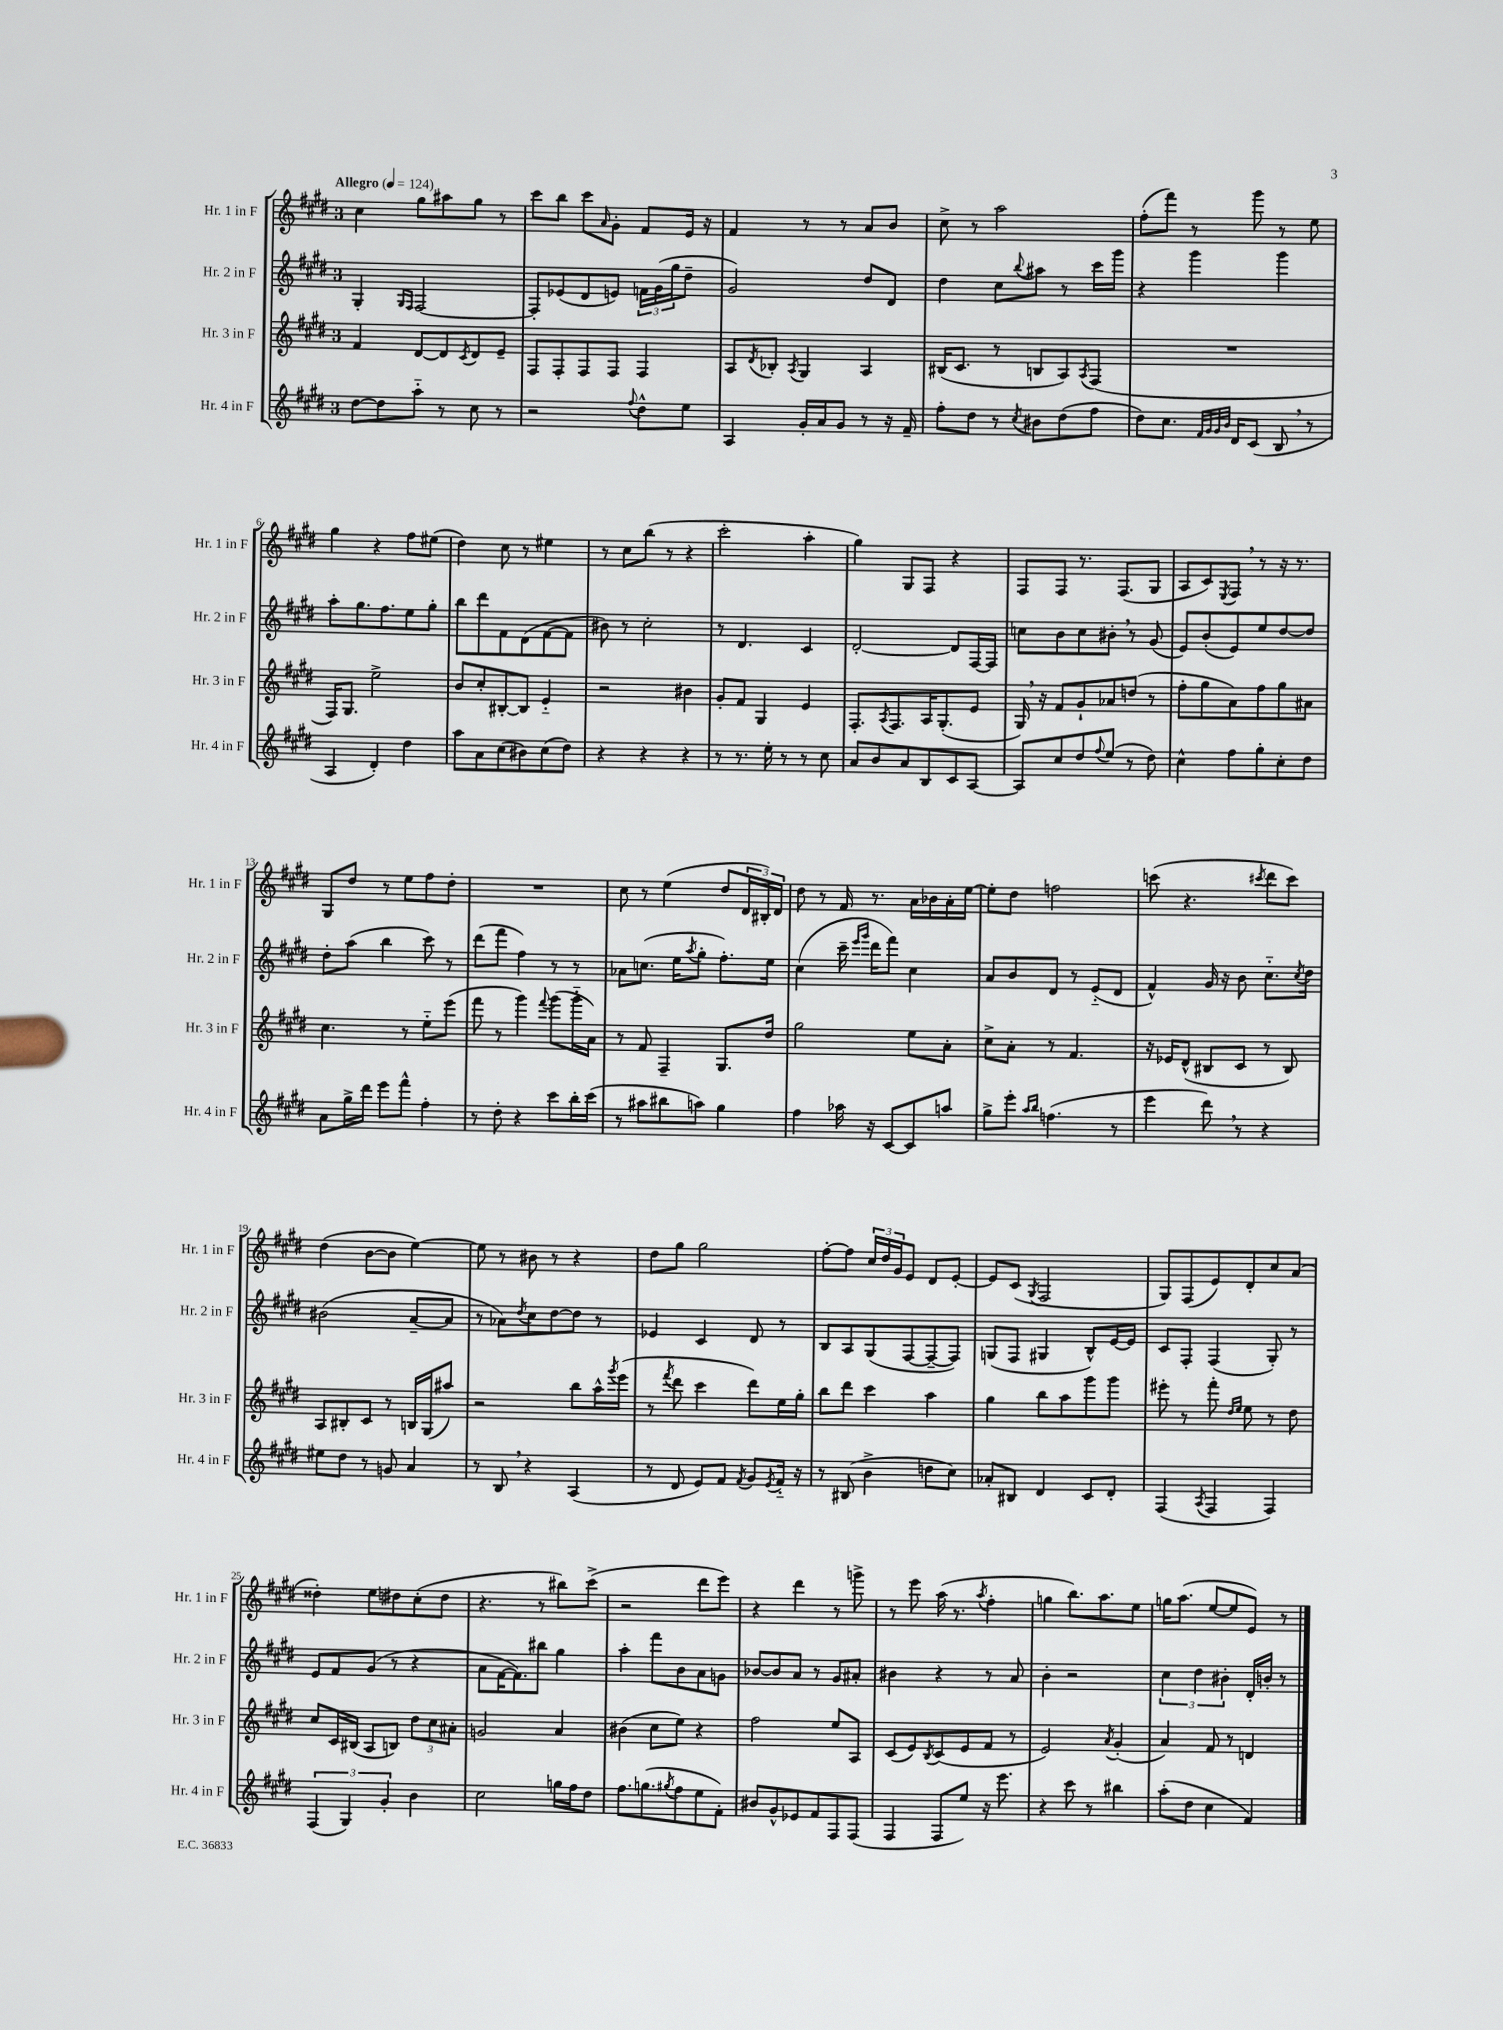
<<
\new StaffGroup <<
\new Staff = "s0" \with { instrumentName = "Hr. 1 in F" shortInstrumentName = "Hr. 1 in F" } {
    \clef treble \key e \major \once \override Staff.TimeSignature.style = #'single-digit \time 3/4 \tempo "Allegro" 4 = 124
    cis''4 gis''8 ais''8 gis''8 r8 |
    cis'''8 b''8 cis'''8 \grace { a'16 } gis'8-. fis'8 e'16 r16 |
    fis'4 r8 r8 a'8 b'8 |
    cis''8-> r8 a''2 |
    fis''8-.( fis'''8) r8 gis'''8 r8 e''8 |
    gis''4 r4 fis''8 eis''8( |
    dis''4) cis''8 r8 eis''4 |
    r8 cis''8 b''8( r8 r4 |
    cis'''2-. a''4-. |
    gis''4) gis8 fis8 r4 |
    fis8 fis8 r8. fis8.( gis8 |
    a8 cis'8) \acciaccatura { e8 } fis8 \breathe r8 r16 r8. |
    gis8 dis''8 r8 e''8 fis''8 dis''8-. |
    R2. |
    cis''8 r8 e''4( dis''8 \tuplet 3/2 { dis'16 bis16-.) dis'16 } |
    dis''8 r8 fis'16 r8. a'16 bes'16 a'16-. e''16~ |
    e''8-. dis''8 f''2 |
    c'''8( r4. \acciaccatura { cis'''8 } dis'''8 cis'''8) |
    dis''4( b'8~ b'8 e''4~) |
    e''8 r8 bis'8 r8 r4 |
    dis''8 gis''8 gis''2 |
    fis''8~-. fis''8 \tuplet 3/2 { cis''16 dis''16 gis'16 } e'8 dis'8 e'8~-. |
    e'8 cis'8( \acciaccatura { gis8 } fis2 |
    gis8) fis8( e'8) dis'8-. cis''8 a'8( |
    disis''4-.) e''8 dis''8 cis''8-.( dis''8 |
    r4. r8 bis''8) cis'''8->( |
    r2 dis'''8 e'''8) |
    r4 dis'''4 r8 g'''8-> |
    r8 e'''8 a''16( r8. \acciaccatura { a''8 } fis''4-. |
    g''4 b''8.) a''8. e''8 |
    g''16 a''8.( e''8~ e''8 e'8) r8 \bar "|." |
}
\new Staff = "s1" \with { instrumentName = "Hr. 2 in F" shortInstrumentName = "Hr. 2 in F" } {
    \clef treble \key e \major \once \override Staff.TimeSignature.style = #'single-digit \time 3/4
    gis4-. \grace { gis16 fis16 } fis2~ |
    fis8-. ees'8( dis'8 e'8) \tuplet 3/2 { f'16 gis'16( gis''16 } dis''8-- |
    gis'2) dis''8 dis'8 |
    dis''4 cis''8 \appoggiatura { b''8 } ais''8 r8 cis'''16 gis'''16 |
    r4 gis'''4 gis'''4 |
    a''8-. gis''8. fis''8. e''8 gis''8-. |
    b''8 dis'''8 fis'8 dis'8( fis'8~ fis'8 |
    bis'8) r8 cis''2-. |
    r8 dis'4. cis'4 |
    dis'2~-. dis'8 fis16~ fis16 |
    c''8 b'8 c''8 bis'8-. \breathe r8 gis'8( |
    e'8) b'8-.( e'8) e''8 dis''8~ dis''8 |
    dis''8-. a''8( b''4 cis'''8) r8 |
    dis'''8( fis'''8 fis''4) r8 r8 |
    aes'8 c''8.( e''16 \acciaccatura { a''8 } gis''8-. fis''8.-.) e''16 |
    cis''4( cis'''16-- \grace { e'''16 gis'''16 } dis'''16 fis'''8) cis''4 |
    a'8 b'8 dis'8 r8 e'8-_( dis'8 |
    fis'4-^) gis'16 r16 b'8 cis''8.-_ \acciaccatura { cis''8 } dis''16 |
    bis'2( a'8~-- a'8 |
    r8 aes'8) \acciaccatura { dis''8 } cis''8 dis''8~ dis''8 r8 |
    ees'4 cis'4 dis'8 r8 |
    b8 a8 gis8( fis8~ fis8~-- fis8) |
    g8( fis8 gis4 b8-^) e'16~ e'16 |
    cis'8 fis8-. fis4( gis8-.) r8 |
    e'8 fis'8 gis'8( r8 r4 |
    a'8 fis'16~ fis'8.) bis''8 gis''4 |
    a''4-. fis'''8 b'8 a'8 g'8 |
    bes'8~ bes'8 a'8 r8 gis'8 ais'8-. |
    bis'4 r4 r8 a'8 |
    b'4-. r2 |
    \tuplet 3/2 { cis''4 dis''4 bis'4-. } dis'16-. b'16-. r8 \bar "|." |
}
\new Staff = "s2" \with { instrumentName = "Hr. 3 in F" shortInstrumentName = "Hr. 3 in F" } {
    \clef treble \key e \major \once \override Staff.TimeSignature.style = #'single-digit \time 3/4
    fis'4 dis'8~ dis'8 \acciaccatura { cis'8 } dis'8 e'8-- |
    fis8 fis8-. fis8 fis8 fis4 |
    a8 \acciaccatura { dis'8 } bes8-. \acciaccatura { a8 } gis4 a4 |
    bis16( cis'8. r8 b8 a8) \acciaccatura { a8 } fis8( |
    R2. |
    fis16) gis8. e''2-> |
    b'8 cis''8-. bis8~-. bis8 e'4-_ |
    r2 bis'4 |
    gis'8-. fis'8 gis4 e'4 |
    fis8.-. \acciaccatura { a8 } fis8. a16 gis8.-.( e'8 |
    gis16) \breathe r16 fis'8 gis'8-! aes'8 d''8( r8 |
    fis''8-. gis''8 a'8) fis''8 gis''8 ais'8 |
    cis''4. r8 e''8-_ e'''8( |
    fis'''8 r8 gis'''4) \appoggiatura { fis'''8 } gis'''8( gis'''16-_ a'16) |
    r8 fis'8 fis4-- gis8. dis''16 |
    gis''2 e''8 a'8-. |
    cis''8-> a'8-. r8 fis'4. |
    r16 ees'16 dis'8-^( bis8 cis'8 r8 bis8) |
    a8 bis8-. cis'8 r8 b16 gis16( ais''8) |
    r2 b''8 a''16-^ \acciaccatura { gis'''8 } e'''16( |
    r8 \acciaccatura { fis'''8 } dis'''8 cis'''4 dis'''8) e''16 gis''16-. |
    b''8 dis'''8 cis'''4 a''4 |
    gis''4 b''8 a''8 gis'''8 gis'''8 |
    eis'''8-. r8 fis'''8-. \grace { dis''16 e''16 } e''8 r8 dis''8 |
    cis''8 cis'16 bis16( a8 b8) \tuplet 3/2 { dis''8 cis''8 ais'8-. } |
    g'2 a'4 |
    bis'4( cis''8 e''8) r4 |
    fis''2 e''8 a8 |
    cis'8( e'8) \acciaccatura { b8 } cis'8( e'8 fis'8 r8 |
    e'2) \acciaccatura { a'8 } gis'4-.( |
    a'4) fis'8 r8 d'4 \bar "|." |
}
\new Staff = "s3" \with { instrumentName = "Hr. 4 in F" shortInstrumentName = "Hr. 4 in F" } {
    \clef treble \key e \major \once \override Staff.TimeSignature.style = #'single-digit \time 3/4
    dis''8~ dis''8 a''8-_ r8 cis''8 r8 |
    r2 \appoggiatura { fis''8 } dis''8-^ e''8 |
    a4 gis'16-. a'16 gis'8 r8 r16 fis'16-- |
    fis''8-. dis''8 r8 \acciaccatura { cis''8 } bis'8 dis''8( fis''8 |
    dis''8) cis''8. \grace { fis'32 gis'32 gis'32 b'32 } dis'16 cis'8( b8 \breathe r8 |
    a4 dis'4-.) dis''4 |
    a''8 a'8 cis''8( bis'8) cis''8( dis''8) |
    r4 r4 r4 |
    r8 r8. e''16-. r8 r8 cis''8 |
    a'8 b'8 a'8 b8 cis'8 a8~ |
    a8 cis''8 dis''8 \appoggiatura { fis''8 } e''8( r8 dis''8) |
    cis''4-^ fis''8 gis''8-. cis''8-. dis''8 |
    a'8 gis''16-> dis'''16 e'''8 fis'''8-^ fis''4-. |
    r8 dis''8-. r4 cis'''8 b''16-. cis'''16( |
    r8 ais''8 bis''8 a''8) gis''4 |
    fis''4 aes''16 r16 cis'8~ cis'8 a''8 |
    gis''8-> e'''8-. \grace { a''16 b''16 } f''4.( r8 |
    e'''4 dis'''8) \breathe r8 r4 |
    eis''8 dis''8 r8 g'8 a'4 |
    r8 b8 \breathe r4 a4( |
    r8 dis'8 e'8) fis'8 \acciaccatura { fis'8 } gis'8 \acciaccatura { e'8 } fis'16-_ r16 |
    r8 bis8( b'4-> d''8 cis''8) |
    aes'8-. bis8 dis'4 cis'8 dis'8-. |
    fis4( \acciaccatura { a8 } fis4 fis4) |
    \tuplet 3/2 { fis4( gis4) gis'4-. } b'4 |
    cis''2 g''16 fis''16 dis''8 |
    fis''8. g''8.( \acciaccatura { gis''8 } fis''8 e''8 fis'8-.) |
    bis'8 gis'8-^ ees'8 fis'8 fis8 fis8( |
    fis4 fis8 e''8) r16 e'''8. |
    r4 cis'''8 r8 bis''4 |
    a''8-.( dis''8 cis''4 fis'4) \bar "|." |
}
>>
>>
